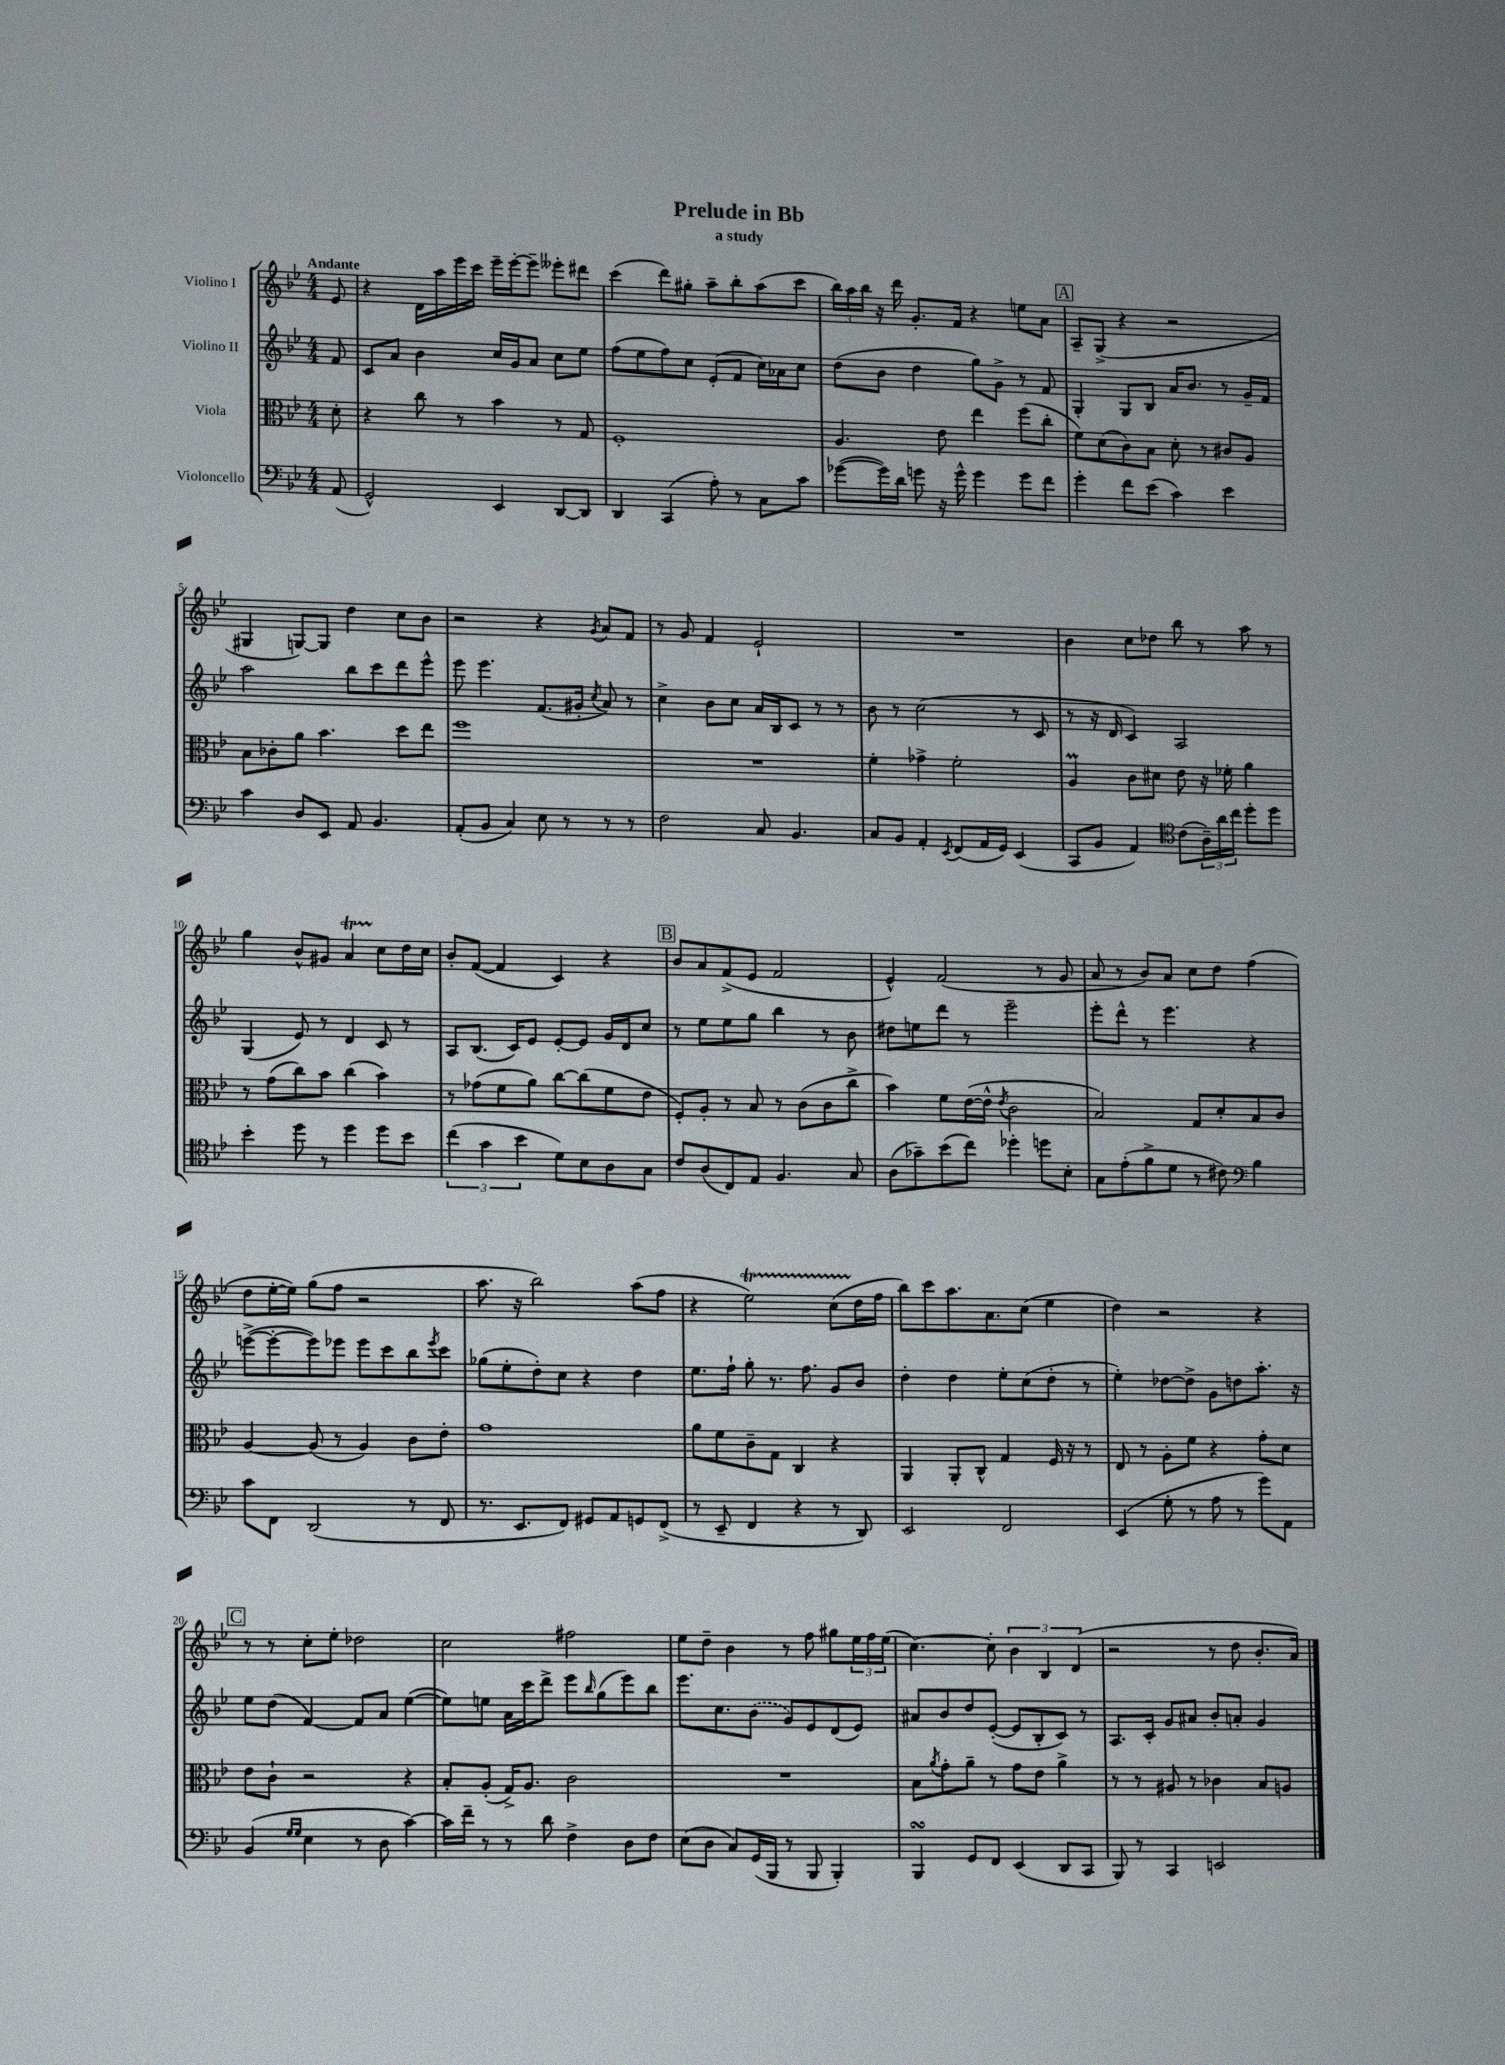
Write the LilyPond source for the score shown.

\header { title = "Prelude in Bb" subtitle = "a study" }
<<
\new StaffGroup <<
\new Staff = "s0" \with { instrumentName = "Violino I" } {
    \clef treble \key bes \major \numericTimeSignature \time 4/4 \partial 8 \tempo "Andante"
    ees'8 |
    r4 d'16 a''16 ees'''16 c'''16 ees'''16-- ees'''16~-. ees'''8-- eeses'''8-. dis'''8 |
    c'''4( d'''8) gis''8-. a''8-- bes''8-. a''8( c'''8 |
    \tuplet 3/2 { bes''16) a''16 bes''16 } r16 d'''16 g'8.-. f'16 r4 e''8 a'8 |
    \mark \markup { \box "A" } a8-- g8->( r4 r2 |
    gis4 g8~) g8 d''4 c''8 bes'8 |
    r2 r4 \acciaccatura { g'8 } a'8 f'8 |
    r8 g'8 f'4 ees'2-! |
    R1 |
    bes'4 c''8 des''8 bes''8 r8 a''8 r8 |
    g''4 bes'8-^ gis'8 a'4\startTrillSpan c''8\stopTrillSpan d''16 c''16 |
    bes'8-. f'8~( f'4 c'4) r4 |
    \mark \markup { \box "B" } bes'8 a'8 f'8->( ees'8 f'2 |
    ees'4-^) f'2( r8 g'8 |
    a'8 r8 bes'8) a'8 c''8 d''8 f''4( |
    d''8 ees''16~-. ees''16) g''8( f''8 r2 |
    a''8. r16 bes''2) a''8( f''8 |
    r4 ees''2\startTrillSpan) c''8( d''16\stopTrillSpan f''16 |
    bes''8) c'''8 a''8. a'8. c''8( ees''4 |
    d''4) r2 r4 |
    \mark \markup { \box "C" } r8 r8 c''8-. ees''8-. des''2 |
    c''2 fis''2 |
    ees''8 d''8-- bes'4 r8 f''8 gis''8 \tuplet 3/2 { ees''16 f''16 ees''16( } |
    c''4.~) c''8-. \tuplet 3/2 { bes'4 bes4 d'4( } |
    r2 r8 d''8 bes'8.-. a'16) \bar "|." |
}
\new Staff = "s1" \with { instrumentName = "Violino II" } {
    \clef treble \key bes \major \numericTimeSignature \time 4/4 \partial 8
    f'8 |
    c'8 a'8 bes'4 c''16 g'16 a'8 c''8 ees''8 |
    f''8( ees''8 f''8) c''8 ees'8-.( f'8 c''16) aes'16 c''8 |
    d''8( bes'8 d''4 g''8) g'8-> r8 f'8 |
    \mark \markup { \box "A" } g4-. g8 bes8 a'16 bes'8. r8 g'16-- f'16 |
    a''2 bes''8 c'''8 d'''8 ees'''8-^ |
    ees'''8 ees'''4. f'8.( gis'16-. \acciaccatura { c''8 } a'8) r8 |
    c''4-> bes'8 c''8 a'16 bes16 c'8 r8 r8 |
    bes'8 r8 c''2( r8 c'8 |
    r8 r16 d'16 c'4) a2 |
    g4( ees'8) r8 d'4 c'8 r8 |
    a8 bes8.( c'16) ees'8 ees'8~-. ees'8 g'16 d'16 c''8 |
    \mark \markup { \box "B" } r8 ees''8 ees''8 g''8 bes''4 r8 bes'8 |
    dis''8 e''8 d'''8 r8 ees'''2-- |
    ees'''8-. d'''8-^ r8 ees'''4. r4 |
    e'''8~->( e'''8~-. e'''8) ees'''8 ees'''8 c'''8 bes''8 \acciaccatura { ees'''8 } c'''8 |
    ges''8( ees''8-. d''8-.) c''8 r4 d''4 |
    ees''8. f''16-! g''8-. r8. f''8. g'8 bes'8 |
    d''4-. d''4 ees''8-. c''8( d''8-. r8 |
    ees''4-.) des''8~ des''8-> g'8 d''8 a''8.-. r16 |
    \mark \markup { \box "C" } ees''8 d''8( f'4~) f'8 a'8 ees''4~( |
    ees''8) e''8 a'16 c'''16 d'''8-> ees'''8 \grace { bes''16 } g''8( ees'''8) bes''8 |
    ees'''8. c''8. \once \slurDashed bes'8( g'8) ees'8 d'8( ees'8) |
    ais'8 bes'8 d''8 ees'8~-.( ees'8 bes8-. c'8) r8 |
    a8. c'16-. g'8 ais'8 bes'8-. a'8-. g'4 \bar "|." |
}
\new Staff = "s2" \with { instrumentName = "Viola" } {
    \clef alto \key bes \major \numericTimeSignature \time 4/4 \partial 8
    d'8-. |
    r4 c''8 r8 bes'4 r8 g8 |
    f1-. |
    a4. ees'8 ees''4 f''8( c''8-. |
    \mark \markup { \box "A" } f'8) d'8( c'8) bes8 d'8-. r8 cis'8 a8 |
    bes8 ces'8-. a'8 bes'4. d''8 ees''8 |
    f''1 |
    R1 |
    f'4-. ges'4-> f'2-. |
    a4\prall c'8 dis'8 ees'8 r16 fes'16-. a'4 |
    r8 g'8( c''8) bes'8 c''4( bes'4) |
    r8 ges'8( f'8 a'8) c''8~ c''8( f'8 ees'8 |
    \mark \markup { \box "B" } f8-.) a8-. r8 bes8 r8 c'8( c'8 c''8-> |
    bes'4) f'8 ees'16~( ees'16-^ \acciaccatura { ees'8 } c'2 |
    bes2) g8 d'8-. bes8 c'8 |
    a4~ a8( r8 a4) c'8 ees'8-. |
    g'1 |
    a'8 f'8 c'8-- g8 c4 r4 |
    a,4 a,8-. c8-^ g4 f16 r16 r8 |
    ees8 r8 a8-. f'8 r4 g'8-. d'8 |
    \mark \markup { \box "C" } ees'8 c'8-! r2 r4 |
    bes8-. a8-.( g16->) a8. c'2 |
    R1 |
    bes8 \acciaccatura { a'8 } g'8-. a'8-- r8 g'8 ees'8 a'4-> |
    r8 r8 ais8 r8 ces'4 bes8 a8 \bar "|." |
}
\new Staff = "s3" \with { instrumentName = "Violoncello" } {
    \clef bass \key bes \major \numericTimeSignature \time 4/4 \partial 8
    a,8( |
    g,2-^) ees,4 d,8~ d,8 |
    d,4 c,4( a8-.) r8 c8 c'8 |
    ges'8~( ges'16) d'16 g'8 r16 g'16-^ g'4 g'8 f'8 |
    \mark \markup { \box "A" } g'4-. f'8 ees'8( c'4) ees'4 |
    c'4 d8 ees,8 a,8 bes,4. |
    a,8-.( bes,8 c4) ees8 r8 r8 r8 |
    f2 c8 bes,4. |
    c8 bes,8 a,4-. \acciaccatura { ees,8 } f,8( a,16 g,16) ees,4( |
    c,8 bes,8 a,4) \clef tenor c'8( \tuplet 3/2 { a16--) a'16 c''16 } d''8-. d''8 |
    bes'4-. d''8 r8 d''4 d''8 bes'8 |
    \tuplet 3/2 { c''4( g'4 bes'4 } d'8) bes8 a8 g8 |
    \mark \markup { \box "B" } c'8 a8( c8) ees8 f4. g8 |
    a8( ges'8--) bes'8( c''8) des''4-. d''8 bes8-. |
    g8 ees'8-.( f'8-> d'8 r8 cis'8) \clef bass bes4 |
    c'8 f,8 d,2( r8 f,8 |
    r8. ees,8. f,8) gis,8 a,8 g,8 f,8->( |
    r8 ees,8-- f,4 r4 r8 d,8) |
    ees,2 f,2 |
    ees,4( g8-. r8 a8 r8 g'8) a,8 |
    \mark \markup { \box "C" } bes,4( \grace { g16 g16 } ees4 r8 d8 c'4~) |
    c'16 f'16-- r8 r8 d'8 f4-> d8 f8 |
    ees8( d8 c8) g,16( bes,,16 r8 bes,,8 bes,,4-.) |
    bes,,4\turn g,8 f,8 ees,4( d,8 c,8 |
    bes,,8) r8 c,4 e,2 \bar "|." |
}
>>
>>
